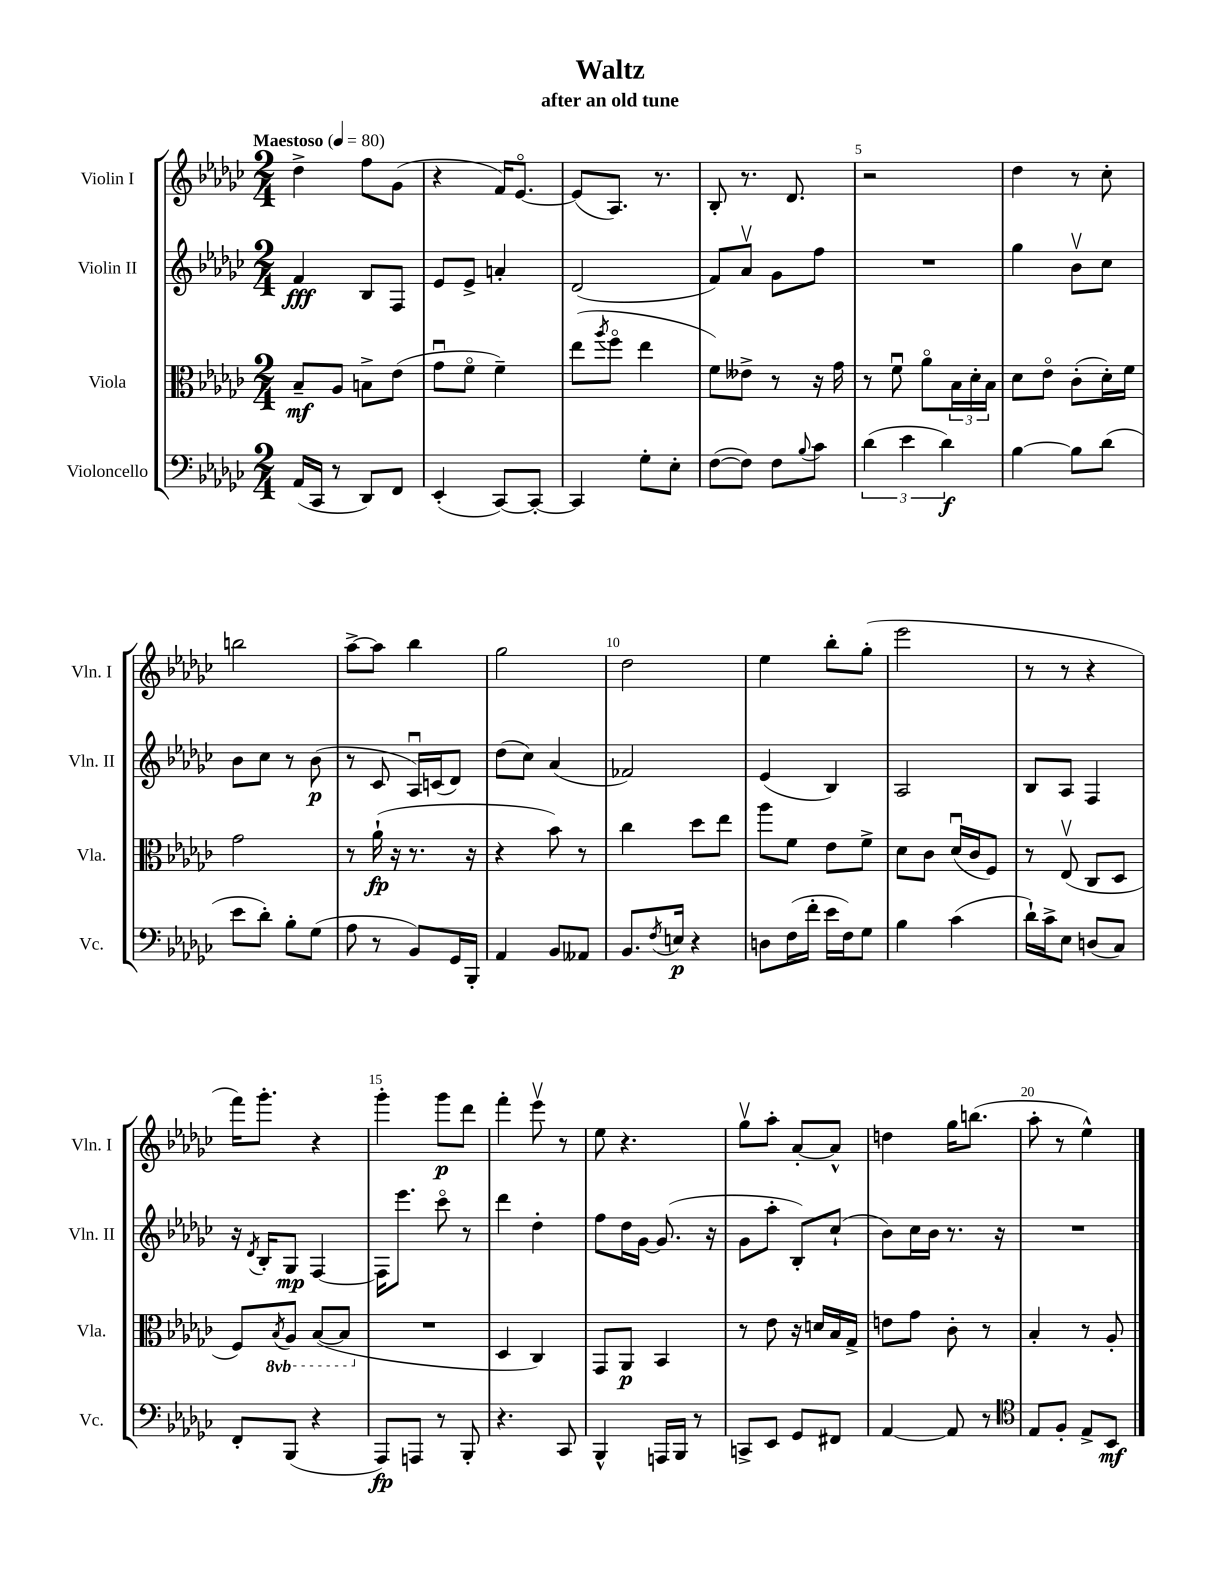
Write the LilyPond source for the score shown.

\header { title = "Waltz" subtitle = "after an old tune" }
<<
\new StaffGroup <<
\new Staff = "s0" \with { instrumentName = "Violin I" shortInstrumentName = "Vln. I" } {
    \clef treble \key ges \major \numericTimeSignature \time 2/4 \tempo "Maestoso" 4 = 80
    des''4-> f''8 ges'8( |
    r4 f'16) ees'8.~\flageolet |
    ees'8( aes8.) r8. |
    bes8-. r8. des'8. |
    r2 |
    des''4 r8 ces''8-. |
    b''2 |
    aes''8~-> aes''8 bes''4 |
    ges''2 |
    des''2 |
    ees''4 bes''8-. ges''8-.( |
    ees'''2 |
    r8 r8 r4 |
    f'''16) ges'''8.-. r4 |
    ges'''4-. ges'''8\p des'''8 |
    f'''4-. ees'''8\upbow r8 |
    ees''8 r4. |
    ges''8\upbow aes''8-. aes'8~-. aes'8-^ |
    d''4 ges''16 b''8.( |
    aes''8-. r8 ees''4-^) \bar "|." |
}
\new Staff = "s1" \with { instrumentName = "Violin II" shortInstrumentName = "Vln. II" } {
    \clef treble \key ges \major \numericTimeSignature \time 2/4
    f'4\fff bes8 f8 |
    ees'8 ees'8-> a'4-. |
    des'2( |
    f'8) aes'8\upbow ges'8 f''8 |
    R2 |
    ges''4 bes'8\upbow ces''8 |
    bes'8 ces''8 r8 bes'8\p( |
    r8 ces'8 aes16\downbow) c'16( des'8) |
    des''8( ces''8) aes'4( |
    fes'2) |
    ees'4( bes4) |
    aes2 |
    bes8 aes8 f4 |
    r16 \acciaccatura { des'8 } bes16-. ges8\mp f4~ |
    f16 ees'''8. ces'''8\flageolet r8 |
    des'''4 des''4-. |
    f''8 des''16 ges'16~ ges'8.( r16 |
    ges'8 aes''8-. bes8-.) ces''8-!( |
    bes'8) ces''16 bes'16 r8. r16 |
    R2 \bar "|." |
}
\new Staff = "s2" \with { instrumentName = "Viola" shortInstrumentName = "Vla." } {
    \clef alto \key ges \major \numericTimeSignature \time 2/4 \set Staff.ottavationMarkups = #ottavation-simple-ordinals
    bes8--\mf aes8 b8-> ees'8( |
    ges'8\downbow f'8\flageolet f'4--) |
    ees''8( \acciaccatura { aes''8 } f''8\flageolet ees''4 |
    f'8) eeses'8-> r8 r16 ges'16 |
    r8 f'8\downbow aes'8\flageolet \tuplet 3/2 { bes16 des'16-. bes16 } |
    des'8 ees'8\flageolet ces'8-.( des'16-.) f'16 |
    ges'2 |
    r8 aes'16-!\fp( r16 r8. r16 |
    r4 bes'8) r8 |
    ces''4 des''8 ees''8 |
    aes''8 f'8 ees'8 f'8-> |
    des'8 ces'8 des'16\downbow( ces'16 f8) |
    r8 ees8\upbow( ces8 des8 |
    f8) \ottava #-1 \acciaccatura { bes,8 } aes,8 bes,8~( bes,8 \ottava #0 |
    R2 |
    des4 ces4) |
    ges,8 aes,8\p bes,4 |
    r8 ees'8 r16 d'16 bes16 ges16-> |
    e'8 ges'8 ces'8-. r8 |
    bes4-. r8 aes8-. \bar "|." |
}
\new Staff = "s3" \with { instrumentName = "Violoncello" shortInstrumentName = "Vc." } {
    \clef bass \key ges \major \numericTimeSignature \time 2/4
    aes,16( ces,16 r8 des,8) f,8 |
    ees,4-.( ces,8~) ces,8~-. |
    ces,4 ges8-. ees8-. |
    f8~( f8) f8 \appoggiatura { bes8 } ces'8 |
    \tuplet 3/2 { des'4( ees'4 des'4\f) } |
    bes4~ bes8 des'8( |
    ees'8 des'8-.) bes8-. ges8( |
    aes8 r8 bes,8) ges,16 bes,,16-. |
    aes,4 bes,8 aeses,8 |
    bes,8. \acciaccatura { f8 } e16\p r4 |
    d8 f16( f'16-. ees'16 f16) ges8 |
    bes4 ces'4( |
    des'16-!) ces'16-> ees8 d8( ces8) |
    f,8-. bes,,8( r4 |
    aes,,8\fp) a,,8 r8 bes,,8-. |
    r4. ces,8 |
    bes,,4-^ a,,16 bes,,16 r8 |
    c,8-> ees,8 ges,8 fis,8 |
    aes,4~ aes,8 r8 |
    \clef tenor ees8 f8-. ees8-> bes,8\mf \bar "|." |
}
>>
>>
\layout { \context { \Score \override BarNumber.break-visibility = ##(#f #t #t) barNumberVisibility = #(every-nth-bar-number-visible 5) } }
